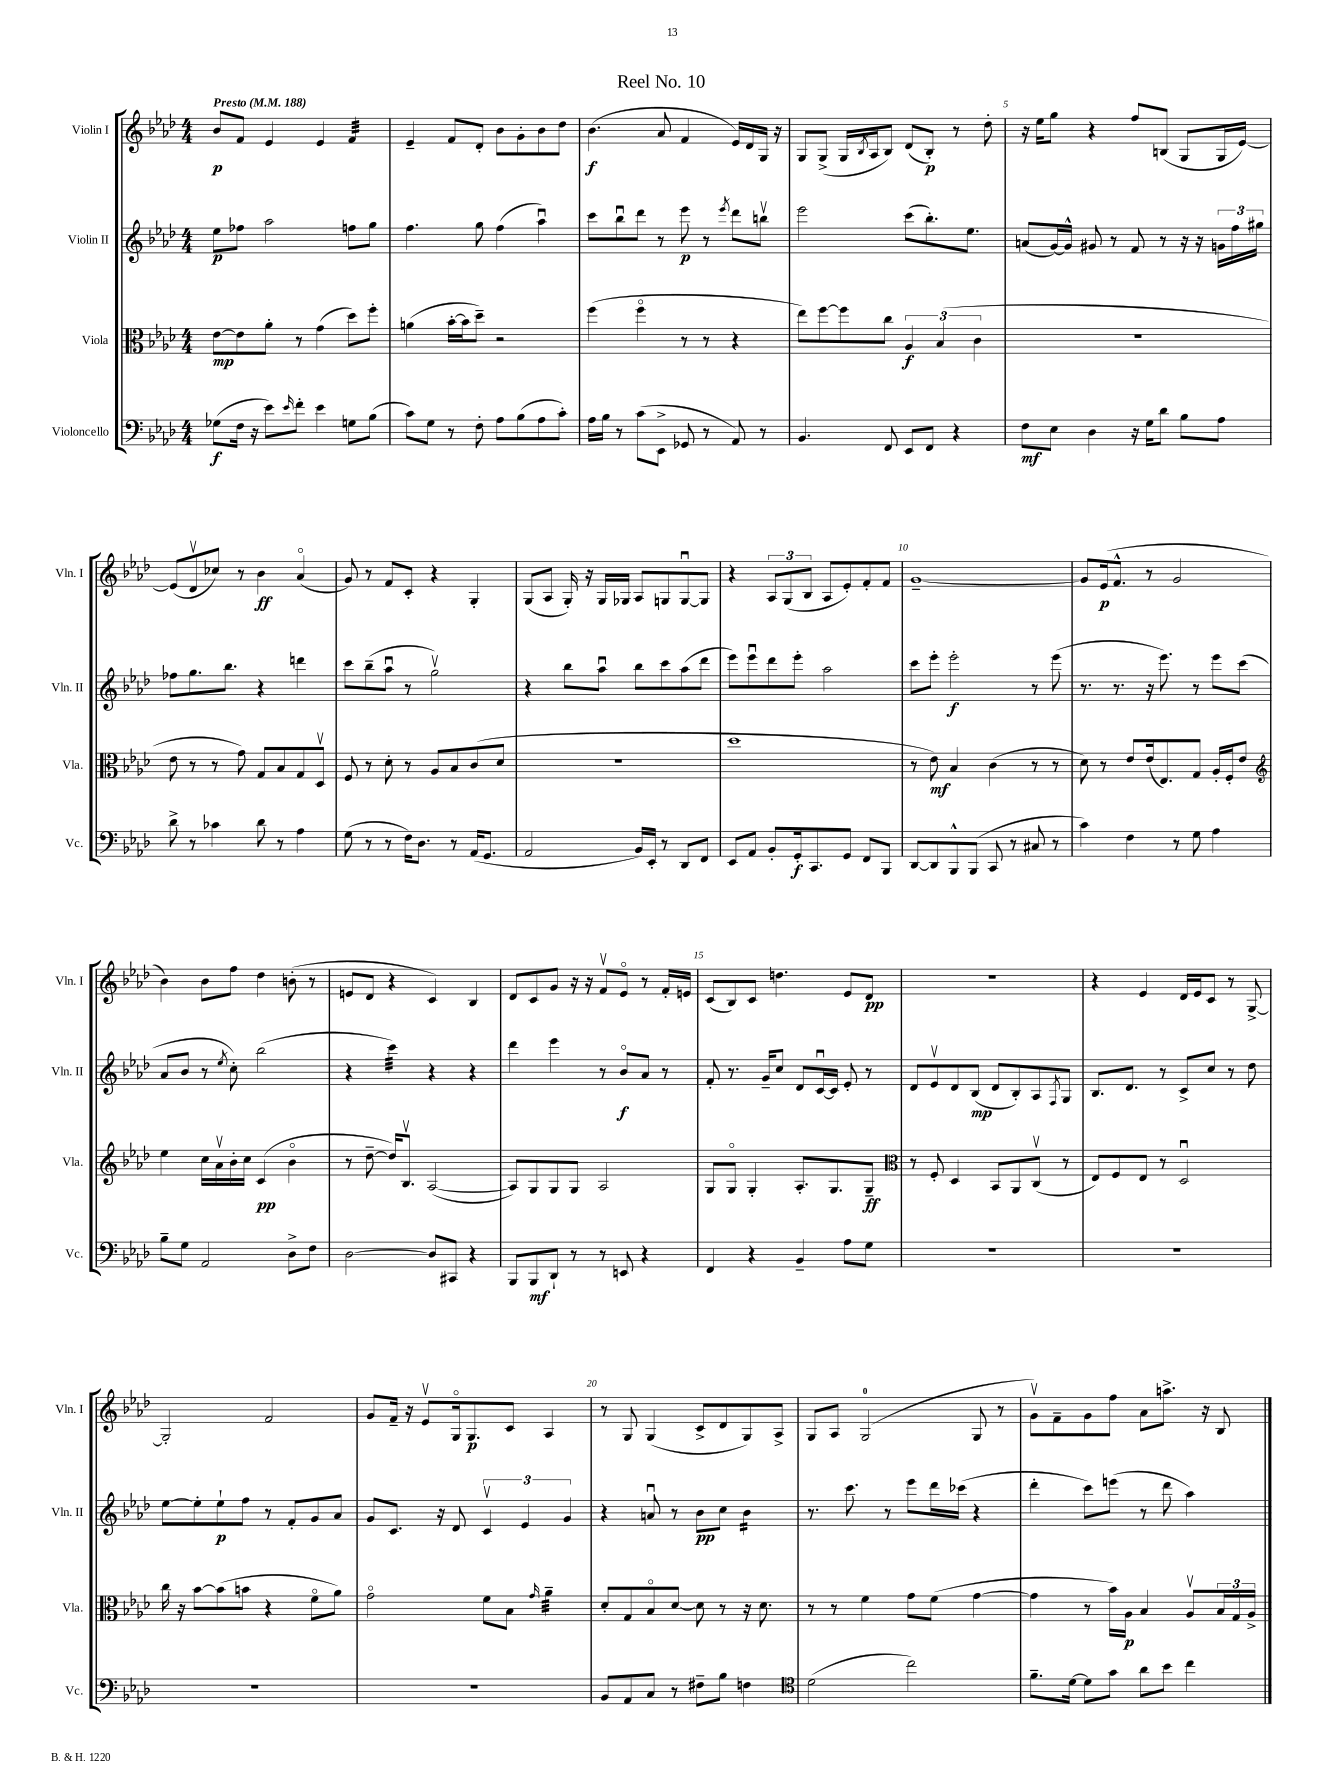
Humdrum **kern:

**kern	**kern	**kern	**kern
*staff4	*staff3	*staff2	*staff1
*clefF4	*clefC3	*clefG2	*clefG2
*k[b-e-a-d-]	*k[b-e-a-d-]	*k[b-e-a-d-]	*k[b-e-a-d-]
*M4/4	*M4/4	*M4/4	*M4/4
*MM188	*MM188	*MM188	*MM188
(8G-\L	[8e-\L	8ee-\L	8b-/L
16F\Jk	8e-\]	8ff-\J	8f/J
16r	.	.	.
8e-\L)	8a-'\J	2aa-\	4e-/
16qqe-/	.	.	.
8f'\J	8r	.	.
4e-\	(4g\	.	4e-/
8G\L	8dd-\L)	8ff\L	4f/
(8B-\J	8ff'\J	8gg\J	.
=	=	=	=
8c\L)	(4a\	4.ff\	4e-~/
8G\J	.	.	.
8r	[16b-'\LL	.	8f/L
.	16b-\]J	.	.
8F'\	8dd-~\J)	8gg\	8d-'/J
8A-\L	2r	(4ff\	8b-\L
(8B-\	.	.	8g'\
8A-\	.	4aa-u\)	8b-\
8c'\J)	.	.	8dd-\J
=	=	=	=
16A-\LL	(4ff\	8ccc\L	(4.b-\
16B-\JJ	.	.	.
8r	.	8bb-u\	.
(8c\L	4ffo\	8ddd-\J	.
8EE-^\J	.	8r	8a-/
8GG-/	8r	8eee-\	4f/
8r	8r	8r	.
.	.	8qeee-/	.
8AA-/)	4r	8ddd-\L	16e-/LL)
.	.	.	16d-/
8r	.	8bbv\J	16G/JJ
.	.	.	16r
=	=	=	=
4.BB-/	8ee-\L)	2eee-\	8G/L
.	[8ff\	.	(8G^/J
.	8ff\]	.	16G/LL
.	.	.	8qB-/
.	.	.	16A-/J
8FF/	8cc\J	.	8B-/J)
8EE-/L	6A-/	(8ccc\L	(8d-/L
8FF/J	.	8.bb-'\)	8B-'/J)
.	(6B-/	.	.
4r	.	.	8r
.	.	8.ee-\J	.
.	6c\	.	.
.	.	.	8dd-'\
=	=	=	=
8F\L	1r	(8a/L	16r
.	.	.	16ee-\LK
8E-\J	.	[16g/L)	8gg\J
.	.	16g^^/]JJ	.
4D-\	.	8g#/	4r
.	.	8r	.
16r	.	8f/	8ff/L
16G\LK	.	.	.
8d-\J	.	8r	(8B/J
8B-\L	.	16r	8G/L
.	.	16r	.
8A-\J	.	24g\LL	16G/L
.	.	24ff\	.
.	.	.	[16e-/JJ)
.	.	24gg#\JJ	.
=	=	=	=
8d-^\	8e-\	8ff-\L	(8e-/]L
8r	8r	8.gg\	8d-v/
4c-\	8r	.	8cc-/J)
.	.	8.bb-\J	.
.	8g\)	.	8r
8d-\	8G/L	4r	4b-\
8r	8B-/	.	.
4A-\	8G/	4ddd\	(4a-o/
.	8D-v/J	.	.
=	=	=	=
(8G\	8F/	8ccc\L	8g/)
8r	8r	(8bb-~\	8r
8r	8d-'\	8aa-u\J	8f/L
16F\LK)	8r	8r	8c'/J
8.D-\J	.	.	.
.	8A-/L	2ggv\)	4r
8r	8B-/	.	.
(16AA-/LK	(8c/	.	4G'/
8.GG/J	.	.	.
.	8d-/J	.	.
=	=	=	=
2AA-/	1r	4r	(8G/L
.	.	.	8A-/J
.	.	8bb-\L	16G'/)
.	.	.	16r
.	.	8aa-u\J	16G/LL
.	.	.	16G-/JJ
16BB-/LL)	.	8bb-\L	8A-/L
16EE-'/JJ	.	.	.
8r	.	8ccc\	8G/
8DD-/L	.	(8aa-\	[8Gu/
8FF/J	.	8ddd-\J	8G/]J
=	=	=	=
8EE-/L	1dd-	8eee-\L)	4r
8AA-/J	.	8eee-u\	.
8BB-'/L	.	8ddd-\	12A-/L
.	.	.	(12G/
16GG'/k	.	8eee-'\J	.
.	.	.	12B-/J
8.CC/	.	.	.
.	.	2aa-\	8A-/L
8GG/J	.	.	8e-'/)
8FF/L	.	.	8f'/
8BBB-/J	.	.	8f/J
=	=	=	=
[8DD-/L	8r	8ccc\L	[1g~
8DD-/]	8e-\)	8eee-'\J	.
8BBB-^^/	4B-/	2eee-'\	.
(8BBB-/J	.	.	.
8CC/	(4c\	.	.
8r	.	.	.
8C#/	8r	8r	.
8r	8r	(8eee-\	.
=	=	=	=
4c\)	8d-\)	8.r	8g/]L
.	8r	.	(16e-/k
.	.	8.r	8.f^^/J
4F\	8e-/L	.	.
.	(16e-/k	16r	8r
.	8.E-/)	8.eee-\)	.
8r	.	.	2g/
8G\	8G/J	8r	.
4A-\	16A-'/LL	8eee-\L	.
.	16F'/J	.	.
.	8e-/J	(8ccc\J	.
=	=	=	=
*	*clefG2	*	*
8B-~\L	4ee-\	8a-/L	4b-\)
8G\J	.	8b-/J	.
2AA-/	16cc\LL	8r	8b-\L
.	16a-v\	.	.
.	.	8qee-/	.
.	16b-'\	8cc'\)	8ff\J
.	16cc\JJ	.	.
.	(4c/	(2bb-\	4dd-\
8D-^\L	4b-o\	.	(8b'\
8F\J	.	.	8r
=	=	=	=
[2D-\	8r	4r	8e/L
.	[8dd-~\	.	8d-/J
.	16dd-/]LK)	4ccc\)	4r
.	8.B-v/J	.	.
8D-/]L	([2A-/	4r	4c/)
8CC#/J	.	.	.
4r	.	4r	4B-/
=	=	=	=
8BBB-/L	8A-/]L)	4ddd-\	8d-/L
8BBB-/	8G/	.	8c/
8DD-`/J	8G/	4eee-\	8g/J
8r	8G/J	.	16r
.	.	.	16r
8r	2A-/	8r	8fv/L
8EE/	.	8b-o/L	8e-o/J
4r	.	8a-/J	8r
.	.	8r	16f'/LL
.	.	.	16e/JJ
=	=	=	=
4FF/	8G/L	8f'/	(8c/L
.	8Go/J	8.r	8B-/)
4r	4G'/	.	8c/J
.	.	16g~/LK	.
.	.	8cc/J	4.dd\
4BB-~/	8.A-'/L	8d-/L	.
.	.	[16cu/L	.
.	8.G/	16c/]JJ	.
8A-\L	.	8e-'/	8e-/L
8G\J	8G~/J	8r	8d-/J
=	=	=	=
*	*clefC3	*	*
1r	8r	8d-/L	1r
.	8F'/	8e-v/	.
.	4D-/	8d-/	.
.	.	(8B-/J	.
.	8BB-/L	8d-/L	.
.	8AA-/	8B-'/)	.
.	(8Cv/J	8A-/	.
.	.	8qF/	.
.	8r	8G/J	.
=	=	=	=
1r	8E-/L)	8.B-/L	4r
.	8F/	.	.
.	.	8.d-/J	.
.	8E-/J	.	4e-/
.	8r	8r	.
.	2D-u/	8c^/L	16d-/LL
.	.	.	16e-/J
.	.	8cc/J	8c/J
.	.	8r	8r
.	.	8dd-\	[8G^/
=	=	=	=
1r	16cc\	[8ee-\L	2G'/]
.	16r	.	.
.	[8b-\L	8ee-'\]	.
.	(8b-\]	8ee-`\	.
.	8b\J	8ff\J	.
.	4r	8r	2f/
.	.	8f'/L	.
.	8fo\L	8g/	.
.	8a-\J)	8a-/J	.
=	=	=	=
1r	2go\	8g/L	8g/L
.	.	8.c/J	16f~/Jk
.	.	.	16r
.	.	.	8e-v/L
.	.	16r	.
.	.	8d-/	16Go/k
.	.	.	8.G/
.	8f\L	6cv/	.
.	8B-\J	.	8c/J
.	.	6e-/	.
.	16qqg/	.	.
.	4a-~\	.	4A-/
.	.	6g/	.
=	=	=	=
8BB-/L	8d-'/L	4r	8r
8AA-/	8G/	.	8G/
8C/J	8B-o/	8au/	(4G/
8r	[8d-/J	8r	.
8F#~\L	8d-\]	8b-\L	8c^/L
8B-\J	8r	8cc\J	8d-/
4F\	16r	4b-\	8G/)
.	8.d-\	.	.
.	.	.	8A-^/J
=	=	=	=
*clefC4	*	*	*
(2d-\	8r	8.r	8G/L
.	8r	.	8A-/J
.	.	8.ccc\	.
.	4f\	.	(2G/
.	.	8r	.
2cc\)	8g\L	8eee-\L	.
.	(8f\J	16ddd-\L	.
.	.	(16ccc-\JJ	.
.	[4g\	4r	8G/
.	.	.	8r
=	=	=	=
8.f~\L	4g\]	4ddd-'\	8gv\L)
.	.	.	8f~\
[16d-\Jk	.	.	.
8d-\]L	8r	8ccc\L)	8g\
8g\J	16b-\LL)	(8eee\J	8ff\J
.	16A-\JJ	.	.
8a-\L	4B-/	8r	8a-\L
8b-\J	.	8ddd-\	8.aa^\J
4cc\	8A-v/L	4aa-\)	.
.	.	.	16r
.	24B-/L	.	8B-/
.	24G/	.	.
.	24A-^/JJ	.	.
==	==	==	==
*-	*-	*-	*-
